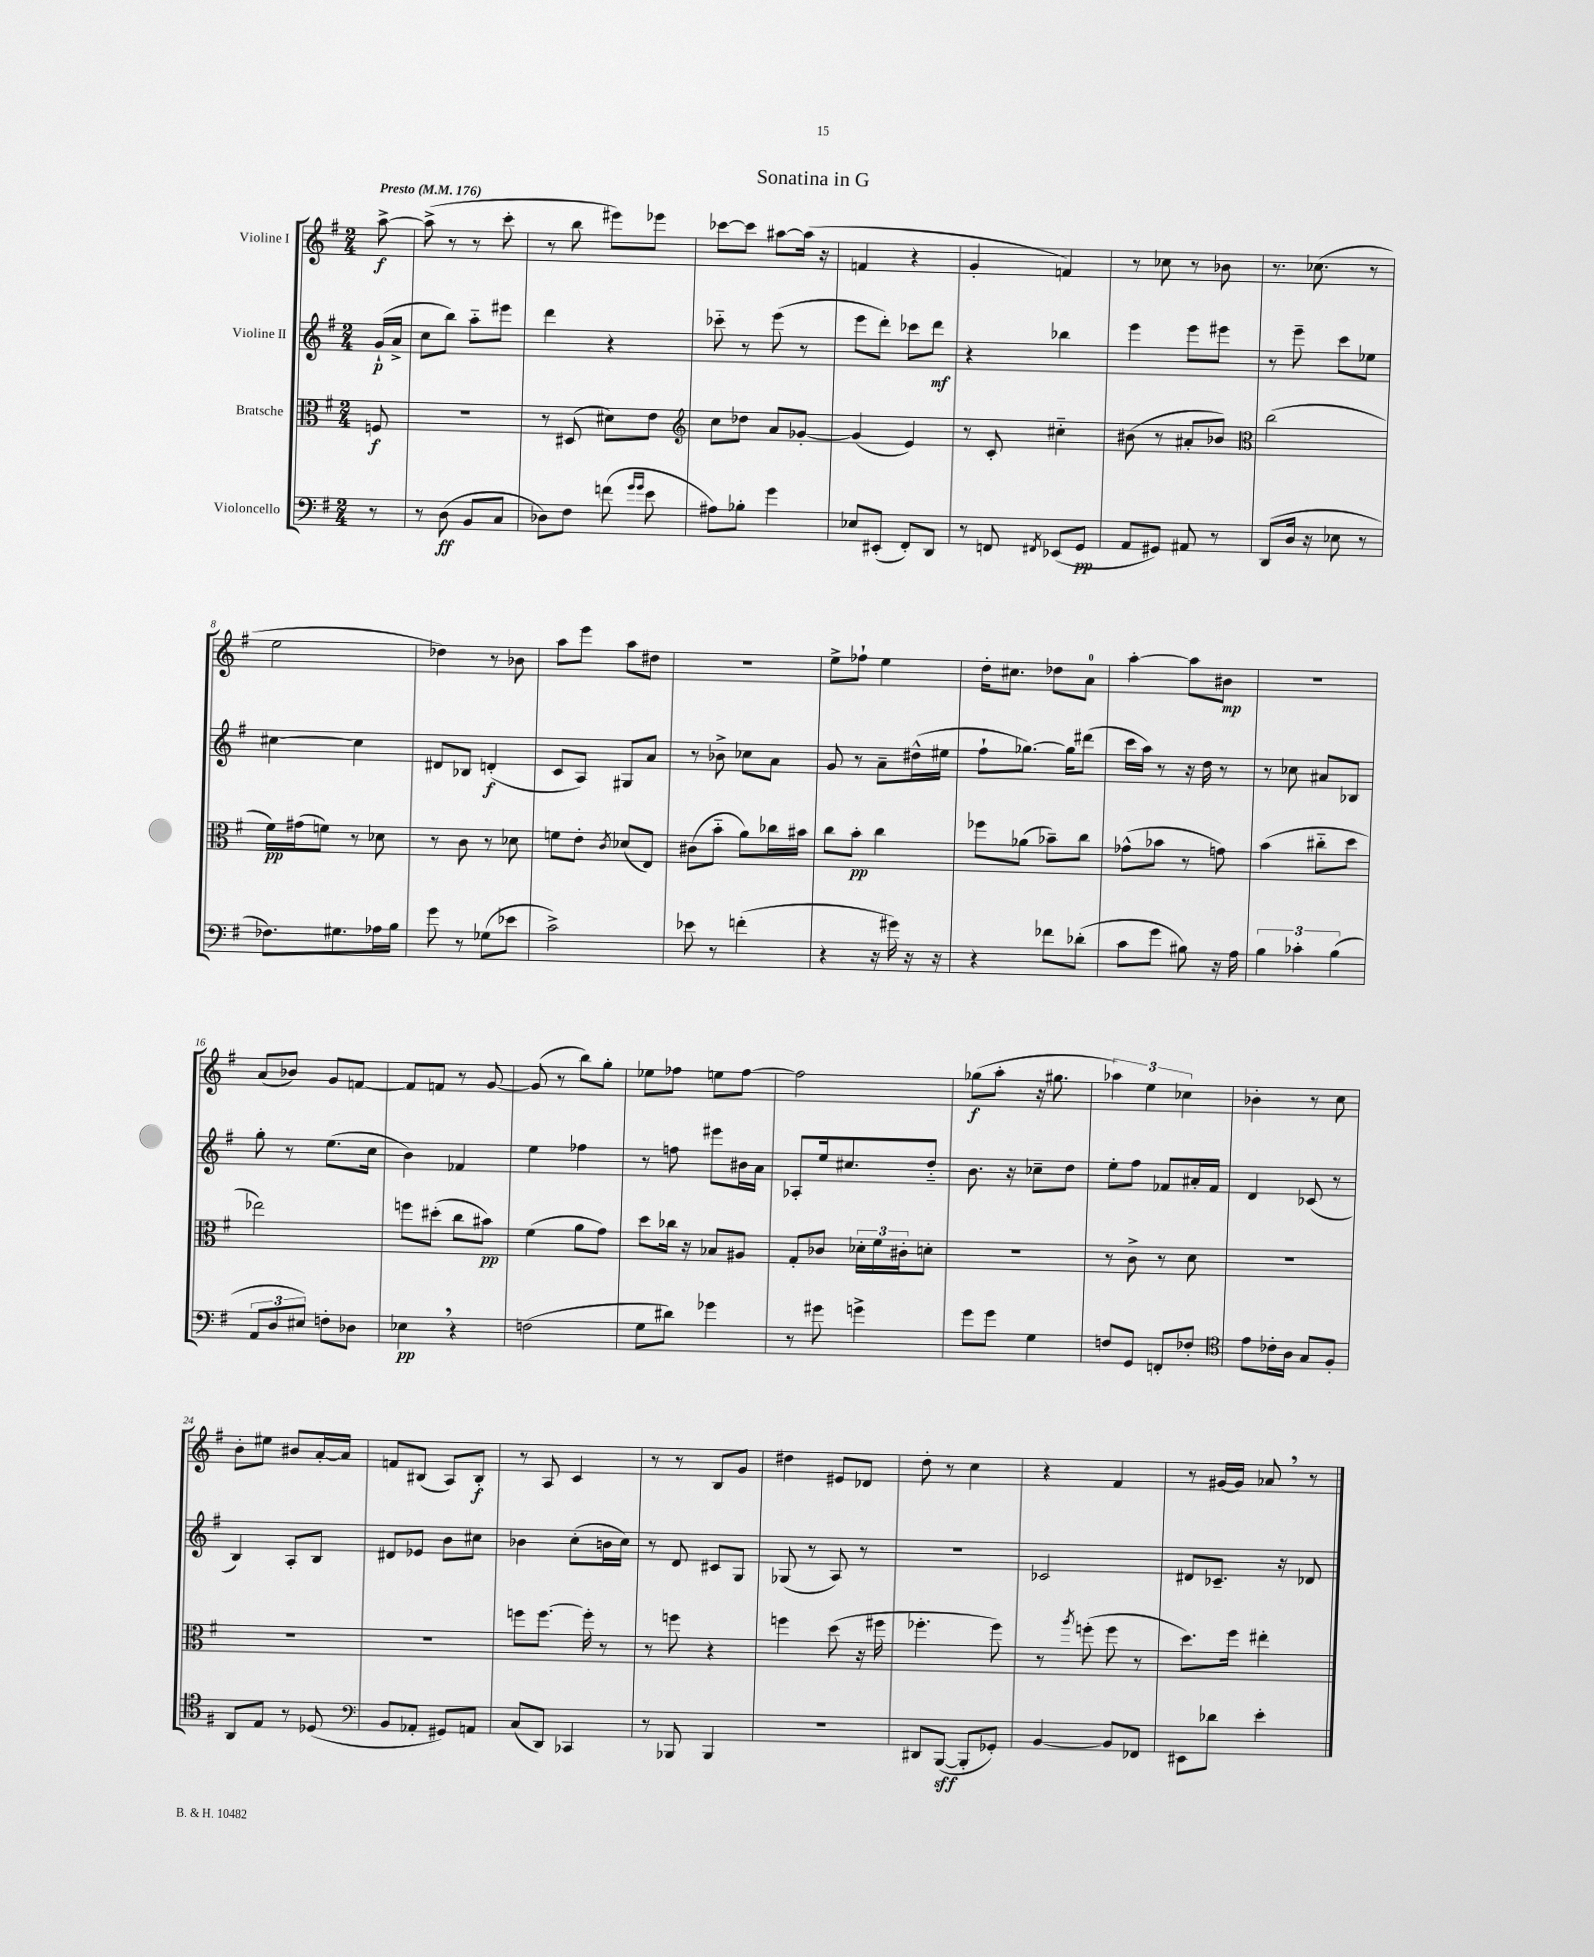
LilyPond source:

\header { title = "Sonatina in G" }
<<
\new StaffGroup <<
\new Staff = "s0" \with { instrumentName = "Violine I" } {
    \clef treble \key g \major \numericTimeSignature \time 2/4 \partial 8 \tempo "Presto" 4 = 176
    a''8~->\f |
    a''8->( r8 r8 c'''8-. |
    r8 b''8 eis'''8) ees'''8 |
    ces'''8~ ces'''8 ais''8~ ais''16( r16 |
    f'4 r4 |
    g'4-. f'4) |
    r8 ces''8 r8 bes'8 |
    r8. ces''8.( r8 |
    e''2 |
    des''4) r8 bes'8 |
    a''8 e'''8 a''8 dis''8 |
    r2 |
    e''8-> fes''8-! e''4 |
    d''16-. cis''8. des''8 a'8-0 |
    a''4~-. a''8 bis'8\mp |
    R2 |
    a'8( bes'8) g'8 f'8~ |
    f'8 f'8 r8 g'8~ |
    g'8( r8 b''8) g''8-. |
    ees''8 fes''8 e''8 fes''8~ |
    fes''2 |
    ges''8\f( a''8-. r16 gis''8. |
    \tuplet 3/2 { aes''4) e''4 ces''4 } |
    bes'4-. r8 c''8 |
    b'8-. eis''8 bis'8 a'16~-. a'16 |
    f'8 bis8( a8) bis8-.\f |
    r8 a8 c'4 |
    r8 r8 b8 g'8 |
    dis''4 eis'8 des'8 |
    d''8-. r8 c''4 |
    r4 fis'4 |
    r8 gis'16~ gis'16 aes'8 \breathe r8 \bar "|." |
}
\new Staff = "s1" \with { instrumentName = "Violine II" } {
    \clef treble \key g \major \numericTimeSignature \time 2/4 \partial 8
    g'16-!\p( a'16-> |
    c''8 b''8) a''8-_ eis'''8 |
    d'''4 r4 |
    ces'''8-_ r8 e'''8( r8 |
    e'''8 d'''8-.) ces'''8 d'''8\mf |
    r4 bes''4 |
    e'''4 e'''8 eis'''8 |
    r8 e'''8-- c'''8 ees''8 |
    cis''4~ cis''4 |
    dis'8 bes8 d'4-.\f( |
    c'8 a8) gis8 a'8 |
    r8 bes'8-> ces''8 a'8 |
    g'8 r8 a'8-- dis''16-^( eis''16 |
    fis''8-! ges''8.~) ges''16 dis'''8( |
    c'''16 a''16) r8 r16 d''16 r8 |
    r8 ces''8 ais'8 bes8 |
    g''8-. r8 e''8.( c''16 |
    b'4) fes'4 |
    e''4 fes''4 |
    r8 f''8 eis'''8 bis'16 a'16 |
    aes8-. e''16 cis''8. d''8-_ |
    b'8. r16 ces''8-- d''8 |
    e''8-. fis''8 fes'8 ais'16-. fes'16 |
    d'4 ces'8( r8 |
    b4) a8-. b8 |
    dis'8 ees'8 b'8 cis''8 |
    bes'4 c''8-.( b'16 c''16) |
    r8 d'8 cis'8 g8 |
    ges8( r8 a8) r8 |
    R2 |
    ces'2 |
    dis'8 ces'8.-- r16 des'8 \bar "|." |
}
\new Staff = "s2" \with { instrumentName = "Bratsche" } {
    \clef alto \key g \major \numericTimeSignature \time 2/4 \partial 8
    f8\f |
    R2 |
    r8 dis8( dis'8) e'8 |
    \clef treble c''8 des''8 a'8 ges'8~-. |
    ges'4( e'4) |
    r8 c'8-. cis''4-_ |
    bis'8( r8 ais'8-. bes'8) |
    \clef alto c''2( |
    fis'16\pp) gis'16( f'8) r8 des'8 |
    r8 c'8 r8 des'8 |
    f'8 e'8-. \acciaccatura { c'8 } des'8( e8) |
    cis'8( b'8-_ a'8) ces''16 bis'16 |
    c''8 b'8-.\pp c''4 |
    fes''8 aes'8( bes'8--) c''8 |
    ges'8-^( bes'8 r8 g'8) |
    b'4( cis''8-_ d''8 |
    ees''2) |
    f''8 dis''8-.( c''8 bis'8\pp) |
    fis'4( a'8 g'8) |
    d''8 ces''16 r16 bes8 ais8 |
    g8-. ces'8 \tuplet 3/2 { des'16-. fis'16 cis'16-. } d'8-. |
    R2 |
    r8 c'8-> r8 d'8 |
    R2 |
    R2 |
    R2 |
    f''8 f''8.~ f''16-. r8 |
    r8 f''8 r4 |
    f''4 d''8( r16 fis''16 |
    fes''4.-. fes''8) |
    r8 \acciaccatura { a''8 } f''8-.( f''8 r8 |
    d''8.) fis''16 eis''4-. \bar "|." |
}
\new Staff = "s3" \with { instrumentName = "Violoncello" } {
    \clef bass \key g \major \numericTimeSignature \time 2/4 \partial 8
    r8 |
    r8 d8\ff( b,8 c8 |
    des8) fis8 f'8( \grace { g'16 g'16 } e'8 |
    ais8) bes8-. g'4 |
    ees8 eis,8-.( fis,8-.) d,8 |
    r8 f,8 \acciaccatura { fis,8 } ees,8( g,8\pp |
    a,8 gis,8) ais,8 r8 |
    d,8( d16 r16 ees8 r8 |
    fes8.) gis8. aes16 b16 |
    g'8 r8 ges8( ees'8 |
    c'2->) |
    ees'8 r8 f'4-.( |
    r4 r16 gis'16) r16 r16 |
    r4 fes'8 des'8-.( |
    c'8 g'8 bis8) r16 a16 |
    \tuplet 3/2 { b4 ces'4-. b4( } |
    \tuplet 3/2 { a,8 d8 eis8) } f8-. des8 |
    ees4\pp \breathe r4 |
    f2( |
    g8 dis'8) ges'4 |
    r8 gis'8 g'4-> |
    g'8 g'8 g4 |
    f8 g,8 f,8-. fes8-. |
    \clef tenor e'8 ces'16-. a16 g8 fis8-. |
    a,8 e8 r8 des8( |
    \clef bass b,8 aes,8-. gis,8) a,8 |
    c8( d,8) ces,4 |
    r8 bes,,8 bes,,4 |
    R2 |
    dis,8 b,,8~\sff( b,,8-. ges,8-.) |
    b,4~ b,8 fes,8 |
    eis,8 des'8 e'4-. \bar "|." |
}
>>
>>
